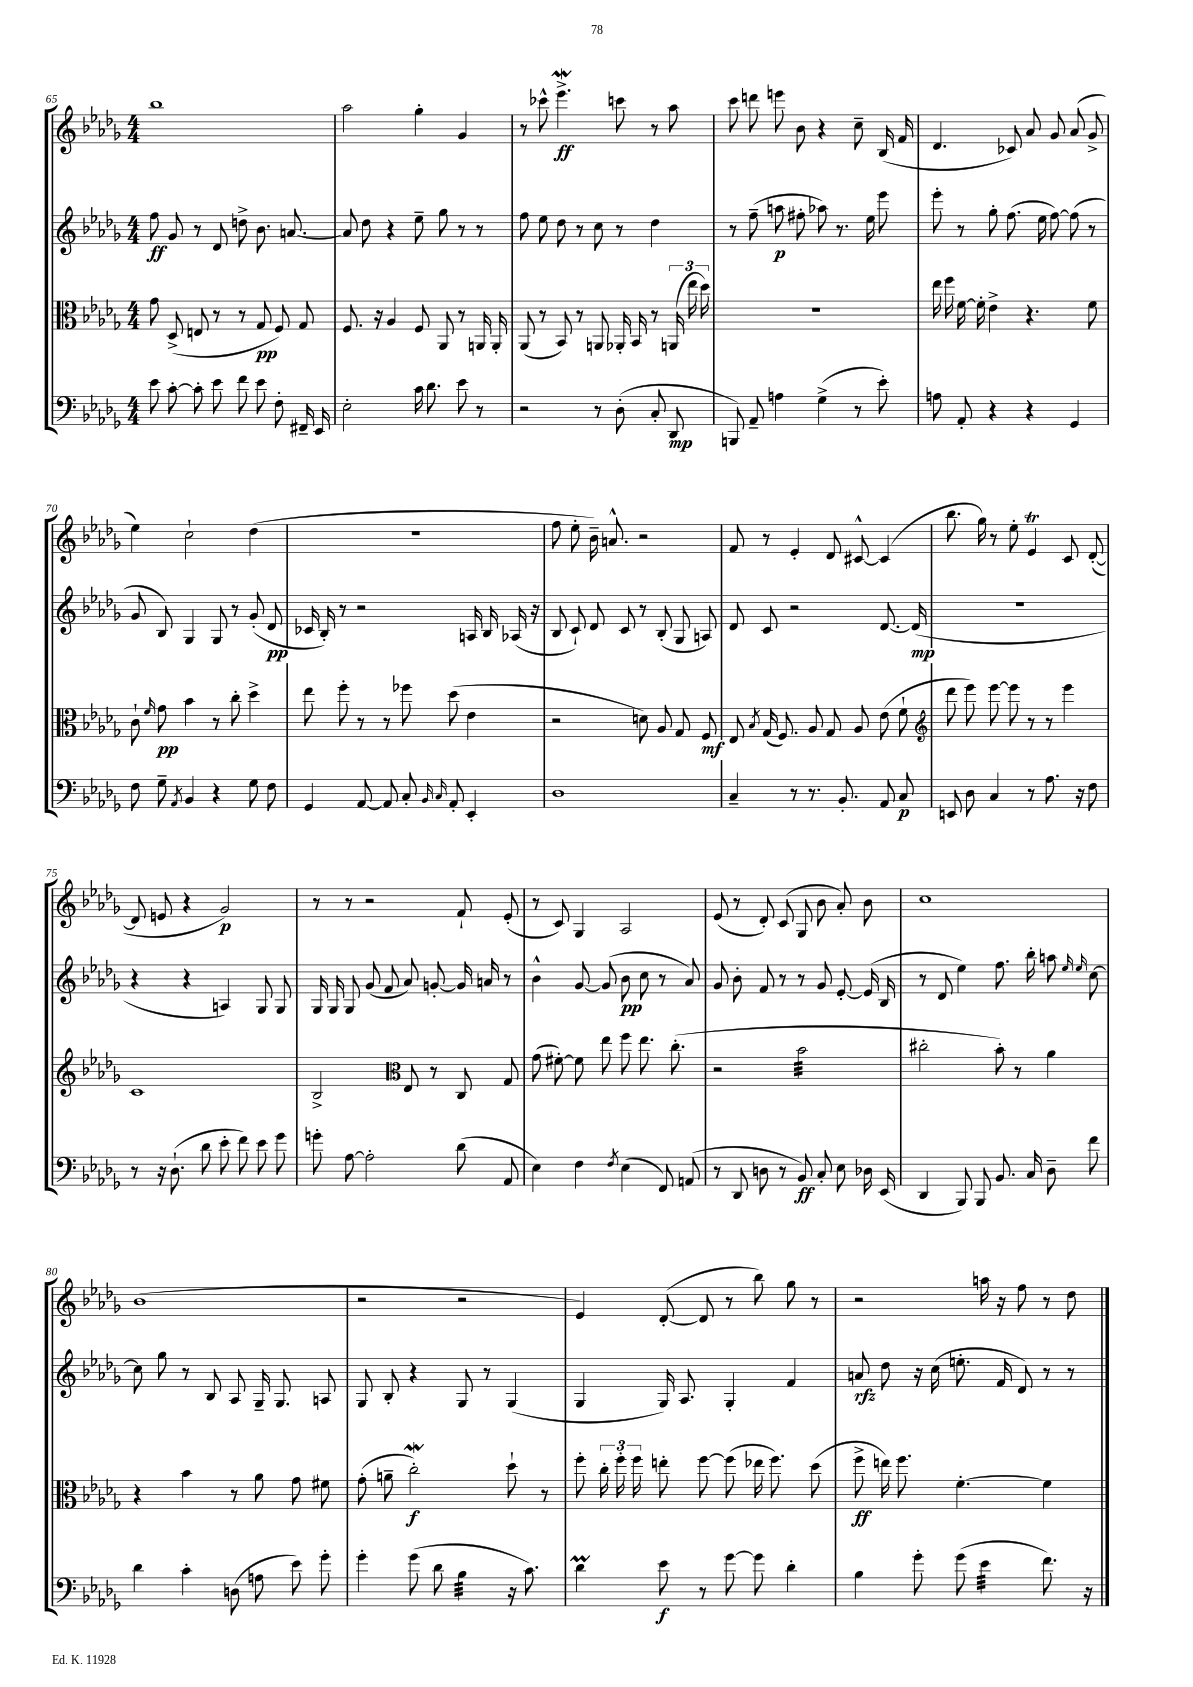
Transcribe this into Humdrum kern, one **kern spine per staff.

**kern	**kern	**kern	**kern
*staff4	*staff3	*staff2	*staff1
*clefF4	*clefC3	*clefG2	*clefG2
*k[b-e-a-d-g-]	*k[b-e-a-d-g-]	*k[b-e-a-d-g-]	*k[b-e-a-d-g-]
*M4/4	*M4/4	*M4/4	*M4/4
8e-\	8g-\	8ff\	1bb-
[8c'\	(8D-^/	8g-/	.
8c'\]	8E/	8r	.
8e-\	8r	8d-/	.
8f\	8r	8dd^\	.
8e-\	8G-/	8.b-\	.
8F'\	8F/)	.	.
.	.	[8.a/	.
16FF#~/	8G-/	.	.
16EE-/	.	.	.
=	=	=	=
2E-'\	8.F/	8a/]	2aa-\
.	.	8dd-\	.
.	16r	.	.
.	4A-/	4r	.
16c\	8F/	8ee-~\	4gg-'\
8.d-\	.	.	.
.	8AA-/	8gg-\	.
8e-\	8r	8r	4g-/
8r	16AA/	8r	.
.	16AA'/	.	.
=	=	=	=
2r	(8AA-/	8ff\	8r
.	8r	8ee-\	8ccc-^^\
.	8BB-/)	8dd-\	4.eee-^\
.	8r	8r	.
8r	8AA/	8cc\	.
(8D-'\	16AA-'/	8r	8ccc\
.	16BB-/	.	.
8C'/	8r	4dd-\	8r
8DD-/	(24AA/	.	8aa-\
.	24ee-\	.	.
.	24dd-\)	.	.
=	=	=	=
8BBB/)	1r	8r	8ccc\
8AA-~/	.	(8ff~\	8ddd\
4A\	.	8aa\	8eee\
.	.	8ff#'\	8b-\
(4G-^\	.	8aa-\)	4r
.	.	8.r	.
8r	.	.	8cc~\
.	.	16ee-\	.
8e-'\)	.	8eee-\	(16B-/
.	.	.	16f/
=	=	=	=
8A\	16ee-\	8eee-'\	4.d-/
.	16ff\	.	.
8AA-'/	[16f\	8r	.
.	16f'\]	.	.
4r	4e-^\	8gg-'\	.
.	.	(8.ff\	8c-/)
4r	4.r	.	8a-/
.	.	16ee-\	.
.	.	[8ff\)	8g-/
4GG-/	.	(8ff\]	(8a-/
.	8f\	8r	8g-^/
=	=	=	=
8F\	8c`\	8g-/	4ee-\)
.	16qqf/	.	.
8G-~\	8g-\	8B-/)	.
8qAA-/	.	.	.
4BB-/	4b-\	4G-/	2cc`\
4r	8r	8G-/	.
.	8cc'\	8r	.
8G-\	4dd-^\	(8g-'/	(4dd-\
8F\	.	8d-/	.
=	=	=	=
4GG-/	8ee-\	16c-/	1r
.	.	16B-'/)	.
.	8ff'\	8r	.
[8AA-/	8r	2r	.
8AA-/]	8r	.	.
8C'/	8ff-\	.	.
16qqBB-/	.	.	.
16qqC/	.	.	.
8AA-'/	(8dd-\	.	.
4EE-'/	4e-\	16A/	.
.	.	16B-/	.
.	.	(16A-/	.
.	.	16r	.
=	=	=	=
1D-	2r	8B-/	8ff\
.	.	8c`/)	8ee-'\
.	.	8d-/	16b-~\)
.	.	.	8.a^^/
.	.	8c/	.
.	8d\)	8r	2r
.	8A-/	(8B-'/	.
.	8G-/	8G-/	.
.	8F/	8A/)	.
=	=	=	=
4C~/	8E-/	8d-/	8f/
.	8qB-/	.	.
.	(16G-/	8c/	8r
.	8.F/)	.	.
8r	.	2r	4e-'/
8.r	8A-/	.	.
.	8G-/	.	8d-/
8.BB-'/	.	.	.
.	8A-/	.	[8c#^^/
8AA-/	(8e-\	[8.d-/	(4c#/]
8C/	8f`\	.	.
.	.	(16d-/]	.
=	=	=	=
*	*clefG2	*	*
8EE/	8ddd-\	1r	8.bb-\
8D-\	8eee-\)	.	.
.	.	.	16gg-\)
4C/	[8eee-\	.	8r
.	8eee-\]	.	8ee-'\
8r	8r	.	4e-/
8.A-\	8r	.	.
.	4eee-\	.	8c/
16r	.	.	.
8F\	.	.	([8d-'/
=	=	=	=
8r	1c	4r	8d-/]
16r	.	.	8e/
(8.D-`\	.	.	.
.	.	4r	4r
8d-\	.	.	.
8e-'\	.	4A/)	2g-/)
8f\)	.	.	.
8e-\	.	8G-/	.
8g-\	.	8G-/	.
=	=	=	=
8g'\	2B-^/	16G-/	8r
.	.	16G-/	.
[8A-\	.	8G-/	8r
2A-'\]	.	(8g-/	2r
.	.	8f/	.
*	*clefC3	*	*
.	8E-/	8a-/)	.
.	8r	[8g'/	.
(8d-\	8C/	16g/]	8f`/
.	.	16a/	.
8AA-/	8G-/	8r	(8e-'/
=	=	=	=
4E-\)	(8g-\	4b-^^\	8r
.	[8f#'\)	.	8c/)
4F\	8f#\]	[8g-/	4G-/
.	8ee-\	(8g-/]	.
8qF/	.	.	.
(4E-\	8ff\	8b-\	2A-/
.	8.ee-\	8cc\	.
8FF/)	.	8r	.
.	(8.cc'\	.	.
(8AA/	.	8a-/)	.
=	=	=	=
8r	2r	8g-/	(8e-/
8DD-/	.	8b-'\	8r
8D\	.	8f/	8d-'/)
8r	.	8r	(8c/
8BB-/)	2b-\	8r	8G-/
8C'/	.	8g-/	8b-\
8E-\	.	[8e-'/	8a-'/)
16D-\	.	(16e-/]	8b-\
(16EE-/	.	16B-/	.
=	=	=	=
4DD-/	2cc#'\	8r	1cc
.	.	8d-/	.
8BBB-/)	.	4ee-\)	.
8BBB-/	.	.	.
8.BB-/	8b-'\)	8.ff\	.
.	8r	.	.
16C/	.	16bb-'\	.
8D-~\	4a-\	8aa\	.
.	.	16qqee-/	.
.	.	16qqee-/	.
8f\	.	[8cc\	.
=	=	=	=
4d-\	4r	8cc\]	(1b-
.	.	8gg-\	.
4c'\	4b-\	8r	.
.	.	8B-/	.
(8D\	8r	8A-/	.
8A\	8a-\	16G-~/	.
.	.	8.G-/	.
8e-\)	8g-\	.	.
8g-'\	8f#\	8A/	.
=	=	=	=
4g-'\	(8g-'\	8G-/	2r
.	8a~\	8B-'/	.
(8g-\	2cc'\)	4r	.
8d-\	.	.	.
4B-\	.	8G-/	2r
.	.	8r	.
16r	8dd-`\	(4G-/	.
8.c\)	.	.	.
.	8r	.	.
=	=	=	=
4d-\	8ff'\	4G-/	4e-/)
.	24cc'\	.	.
.	24ff'\	.	.
.	24ff\	.	.
8e-\	8ee'\	16G-/)	([8d-'/
.	.	8.A-/	.
8r	[8ff\	.	8d-/]
[8g-\	(8ff\]	4G-'/	8r
8g-\]	16ee-\	.	8bb-\)
.	8.ff\)	.	.
4d-'\	.	4f/	8gg-\
.	(8dd-\	.	8r
=	=	=	=
4B-\	8ff^\	8a/	2r
.	16ee\)	8dd-\	.
.	8.ff\	.	.
8g-'\	.	16r	.
.	.	(16cc\	.
(8g-\	[4.f'\	8.ee'\	.
4e-\	.	.	16aa\
.	.	16f/	16r
.	.	8d-/)	8ff\
8.f\)	4f\]	8r	8r
.	.	8r	8dd-\
16r	.	.	.
==	==	==	==
*-	*-	*-	*-
